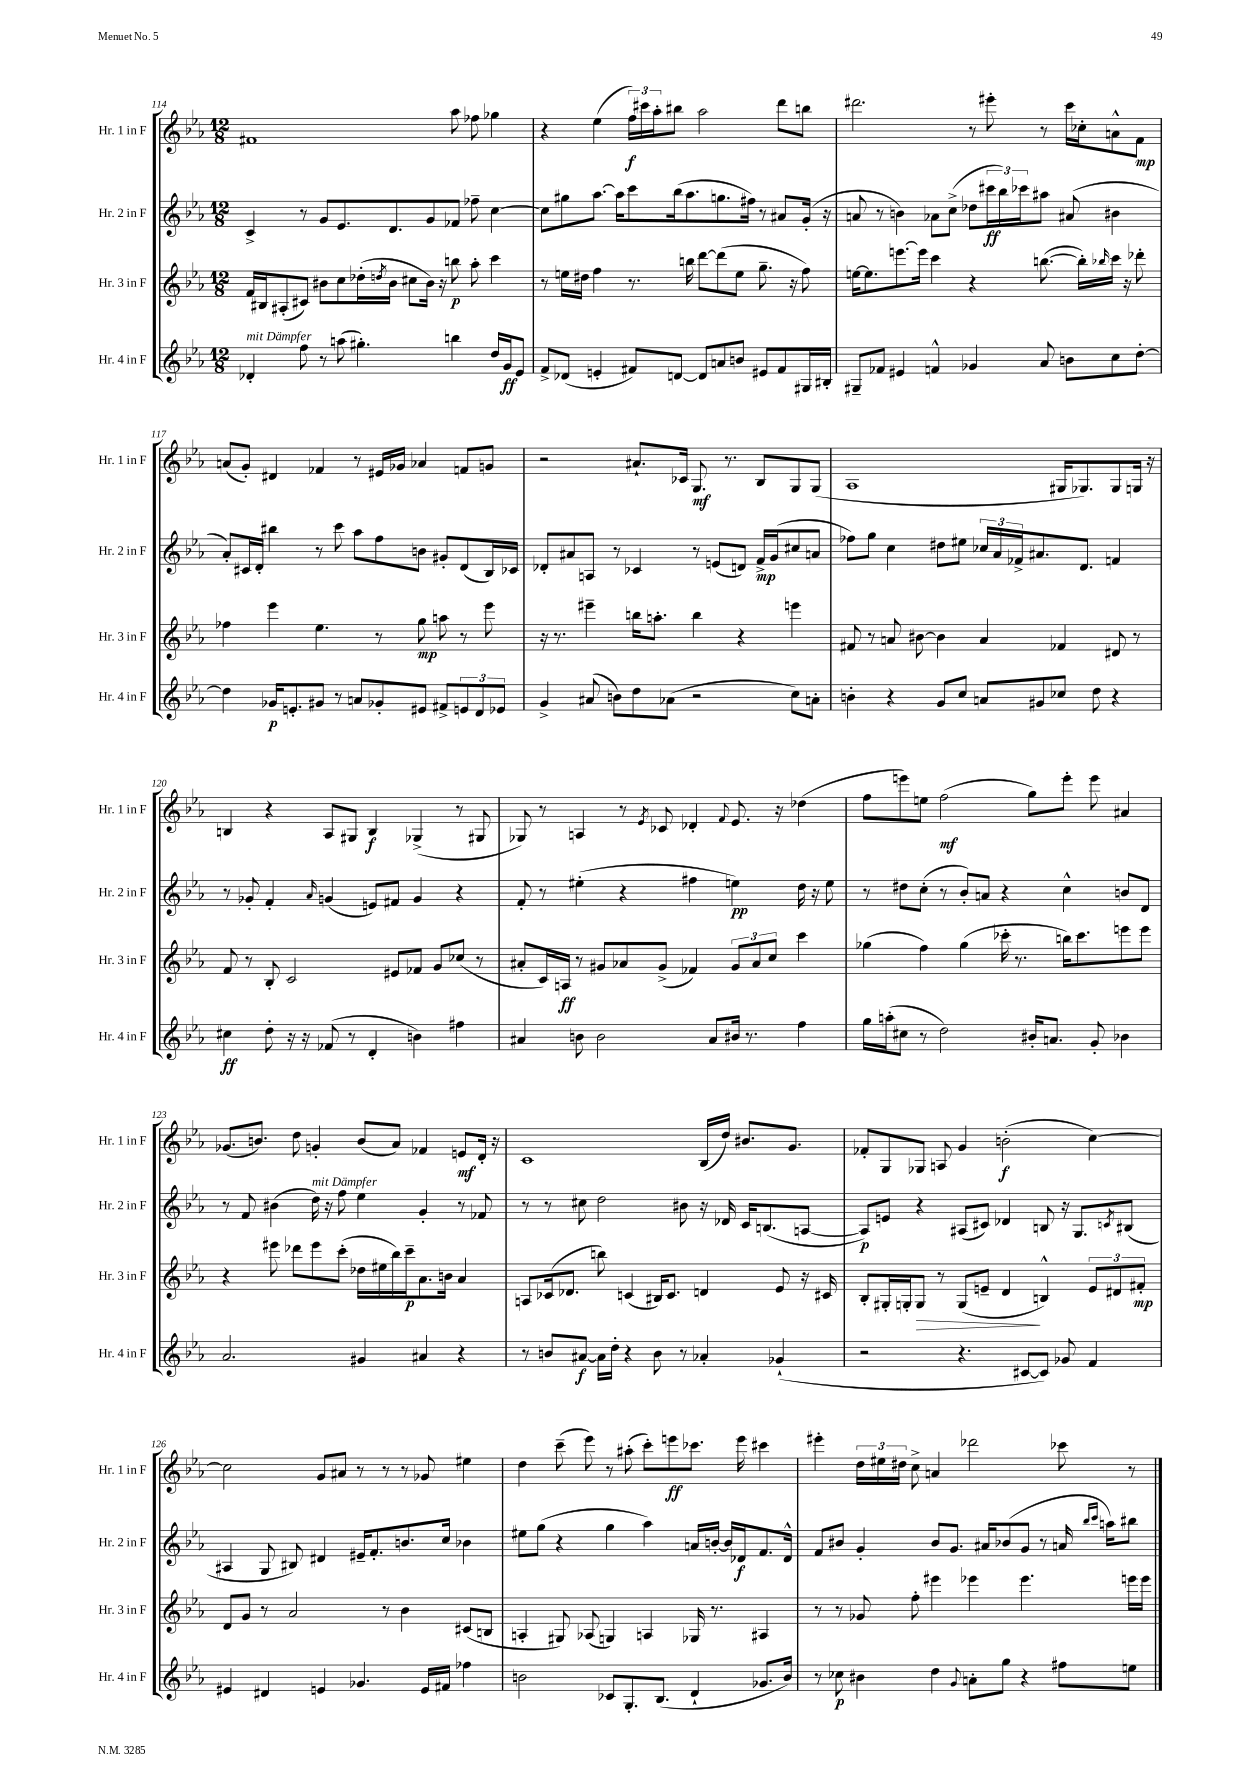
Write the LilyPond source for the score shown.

<<
\new StaffGroup <<
\new Staff = "s0" \with { instrumentName = "Hr. 1 in F" shortInstrumentName = "Hr. 1 in F" } {
    \clef treble \key ees \major \numericTimeSignature \time 12/8
    fis'1 aes''8 fes''8 ges''4 |
    r4 ees''4( \tuplet 3/2 { f''16\f) cis'''16 aes''16-. } bis''8 aes''2 d'''8 b''8 |
    dis'''2. r8 eis'''8-. r8 c'''16 ces''16-. a'8-^ f'8\mp |
    a'8( g'8-.) dis'4 fes'4 r8 eis'16 ges'16 aes'4 f'8 g'8 |
    r2 ais'8.-! ces'16 g8.\mf r8. bes8 g8 g8( |
    aes1 gis16 ges8.) ges8 g16 r16 |
    b4 r4 aes8 gis8 b4\f ges4->( r8 gis8 |
    ges8) r8 a4 r8 \acciaccatura { ees'8 } ces'8 des'4-. \appoggiatura { f'8 } ees'8. r16 des''4( |
    f''8 e'''8) e''8 f''2\mf( g''8) e'''8-. e'''8 ais'4 |
    ges'8.( b'8.) d''8 g'4-. b'8( aes'8) fes'4 e'8\mf d'16-. r16 |
    c'1 bes16( d''16) bis'8. g'8. |
    fes'8-. g8 ges8 a8 g'4 b'2-.\f( c''4~) |
    c''2 g'8 ais'8 r8 r8 r8 ges'8 eis''4 |
    d''4 c'''8--( ees'''8) r8 ais''8-.( c'''8-.) e'''8\ff ces'''8. e'''16 cis'''4 |
    eis'''4-. \tuplet 3/2 { d''16 eis''16 dis''16 } c''8-> a'4 des'''2 ces'''8 r8 \bar "|." |
}
\new Staff = "s1" \with { instrumentName = "Hr. 2 in F" shortInstrumentName = "Hr. 2 in F" } {
    \clef treble \key ees \major \numericTimeSignature \time 12/8
    c'4-> r8 g'8 ees'8. d'8. g'8 fes'8 fes''8-- c''4~ |
    c''8 gis''8 aes''8.~ aes''16 c'''8 bes''16( aes''8. g''8. fis''16) r8 ais'8 g'16-.( r16 |
    a'8 r8 b'4) aes'8 c''8->( des''8 \tuplet 3/2 { cis'''16\ff bes''16) ces'''16 } ais''8 ais'8( bis'4 |
    aes'8-.) cis'16 d'16-. bis''4 r8 c'''8 aes''8 f''8 b'8 gis'8-. d'8( bes16) ces'16 |
    des'8-. ais'8 a8 r8 ces'4 r8 e'8( d'8) f'16->\mp g'16( cis''8 a'8 |
    fes''8) g''8 c''4 dis''8 eis''8 \tuplet 3/2 { ces''16 aes'16 fes'16-> } ais'8. d'8. f'4 |
    r8 ges'8-. f'4-. \grace { aes'16 } g'4( e'8) fis'8 g'4 r4 |
    f'8-. r8 eis''4-.( r4 fis''4 e''4\pp) d''16 r16 e''8 |
    r8 dis''8 c''8-.( r8 bes'8-.) a'8 r4 c''4-^ b'8 d'8 |
    r8 f'8 bis'4( d''16^\markup { \italic "mit Dämpfer" }) r16 f''8 ees''4 g'4-. r8 fes'8 |
    r8 r8 cis''8 d''2 bis'8 r16 des'16 c'16 b8.( a8~ |
    a8\p) e'8 r4 ais8( cis'8) des'4 b8 r16 g8. \acciaccatura { c'8 } bis8( |
    ais4 g8 bis8) dis'4 eis'16-- f'8.-. b'8. c''16 bes'4 |
    eis''8 g''8( r4 g''4 aes''4) a'16 b'16~-. b'16 des'16\f f'8. des'16-^ |
    f'8 bis'8 g'4-. bis'8 g'8. ais'16 bes'8( g'8 r8 a'16 \grace { bes''16 c'''16 } a''16) bis''8 \bar "|." |
}
\new Staff = "s2" \with { instrumentName = "Hr. 3 in F" shortInstrumentName = "Hr. 3 in F" } {
    \clef treble \key ees \major \numericTimeSignature \time 12/8
    f'16 bis16 ais8-.( cis'8) bis'8 c''8 des''16-.( \acciaccatura { d''8 } bis'16 cis''8 bis'16) r16 b''8\p aes''8-. c'''4 |
    r8 e''16 dis''16 f''4 r8. b''16 d'''8~ d'''8( e''8 g''8.-- r16 f''8) |
    e''16~ e''8. e'''8.~ e'''16 c'''4 r4 b''8.~( b''16-.) \grace { bes''16 } c'''16 r16 des'''8-. |
    fes''4 ees'''4 ees''4. r8 g''8\mp a''8 r8 ees'''8 |
    r16 r8. eis'''4-- b''16 a''8.-. b''4 r4 e'''4 |
    fis'8 r8 a'8 bis'8~ bis'4 a'4 fes'4 dis'8 r8 |
    f'8 r8 bes8-. c'2 eis'8 fes'8 g'8 ces''8( r8 |
    ais'8-. c'16) a16\ff r8 gis'8 aes'8 gis'8->( fes'4) \tuplet 3/2 { gis'8 aes'8 c''8 } c'''4 |
    ges''4( f''4) ges''4( ces'''16-. r8. b''16) ces'''8. e'''8 e'''8 |
    r4 eis'''8 des'''8 eis'''8 c'''8-.( des''16 eis''16 bes''16) c'''16--\p aes'8. b'16 aes'4 |
    a8 ces'16( des'8. b''8) c'4( bis16) c'8. d'4 ees'8 r16 cis'16 |
    bes8-. gis16-. g16-. g8\> r8 g8( e'8-- d'4\! b4-^) \tuplet 3/2 { e'8 dis'8 fis'8-.\mp } |
    d'8 g'8 r8 aes'2 r8 bes'4 cis'8( b8 |
    a4-. gis8) aes8( g4) a4 ges16 r8. ais4 |
    r8 r8 ges'8 f''8-. eis'''4 ees'''4 ees'''4. e'''16 e'''16 \bar "|." |
}
\new Staff = "s3" \with { instrumentName = "Hr. 4 in F" shortInstrumentName = "Hr. 4 in F" } {
    \clef treble \key ees \major \numericTimeSignature \time 12/8
    des'4-.^\markup { \italic "mit Dämpfer" } f''8 r8 a''8( gis''4.-.) b''4 d''16 g'16\ff ees'8 |
    f'8-> des'8( e'4-. fis'8) d'8~ d'8 a'8 b'8 eis'8 fis'8 gis16 bis16-. |
    gis8-- fes'8 eis'4 f'4-^ ges'4 aes'8 b'8 c''8 d''8~-. |
    d''4 ges'16\p e'8.-. gis'8 r8 a'8 ges'8-. eis'8 fis'8-> \tuplet 3/2 { e'8 d'8 ees'8 } |
    g'4-> ais'8( b'8) d''8 aes'8( r2 c''8) a'8-. |
    b'4-. r4 g'8 c''8 a'8 gis'8 ces''8 d''8 r4 |
    cis''4\ff d''8-. r16 r16 fes'8( r8 d'4-. b'4) fis''4 |
    ais'4 b'8 b'2 ais'8 bis'16 r8. f''4 |
    g''16 a''16-.( cis''8 r8 d''2) bis'16-. a'8. g'8-. bes'4 |
    aes'2. gis'4 ais'4 r4 |
    r8 b'8 ais'8~\f ais'16 d''16-. r4 b'8 r8 aes'4-. ges'4-!( |
    r2 r4. cis'8~ cis'8) ges'8 f'4 |
    eis'4 dis'4 e'4 ges'4. e'16 fis'16 fes''4 |
    b'2 ces'8 g8.-. bes8.( d'4-! ges'8. b'16) |
    r8 ces''8\p bis'4 d''4 \appoggiatura { g'8 } a'8-. g''8 r4 fis''8 e''8 \bar "|." |
}
>>
>>
\layout { \context { \Score currentBarNumber = #114 } }
